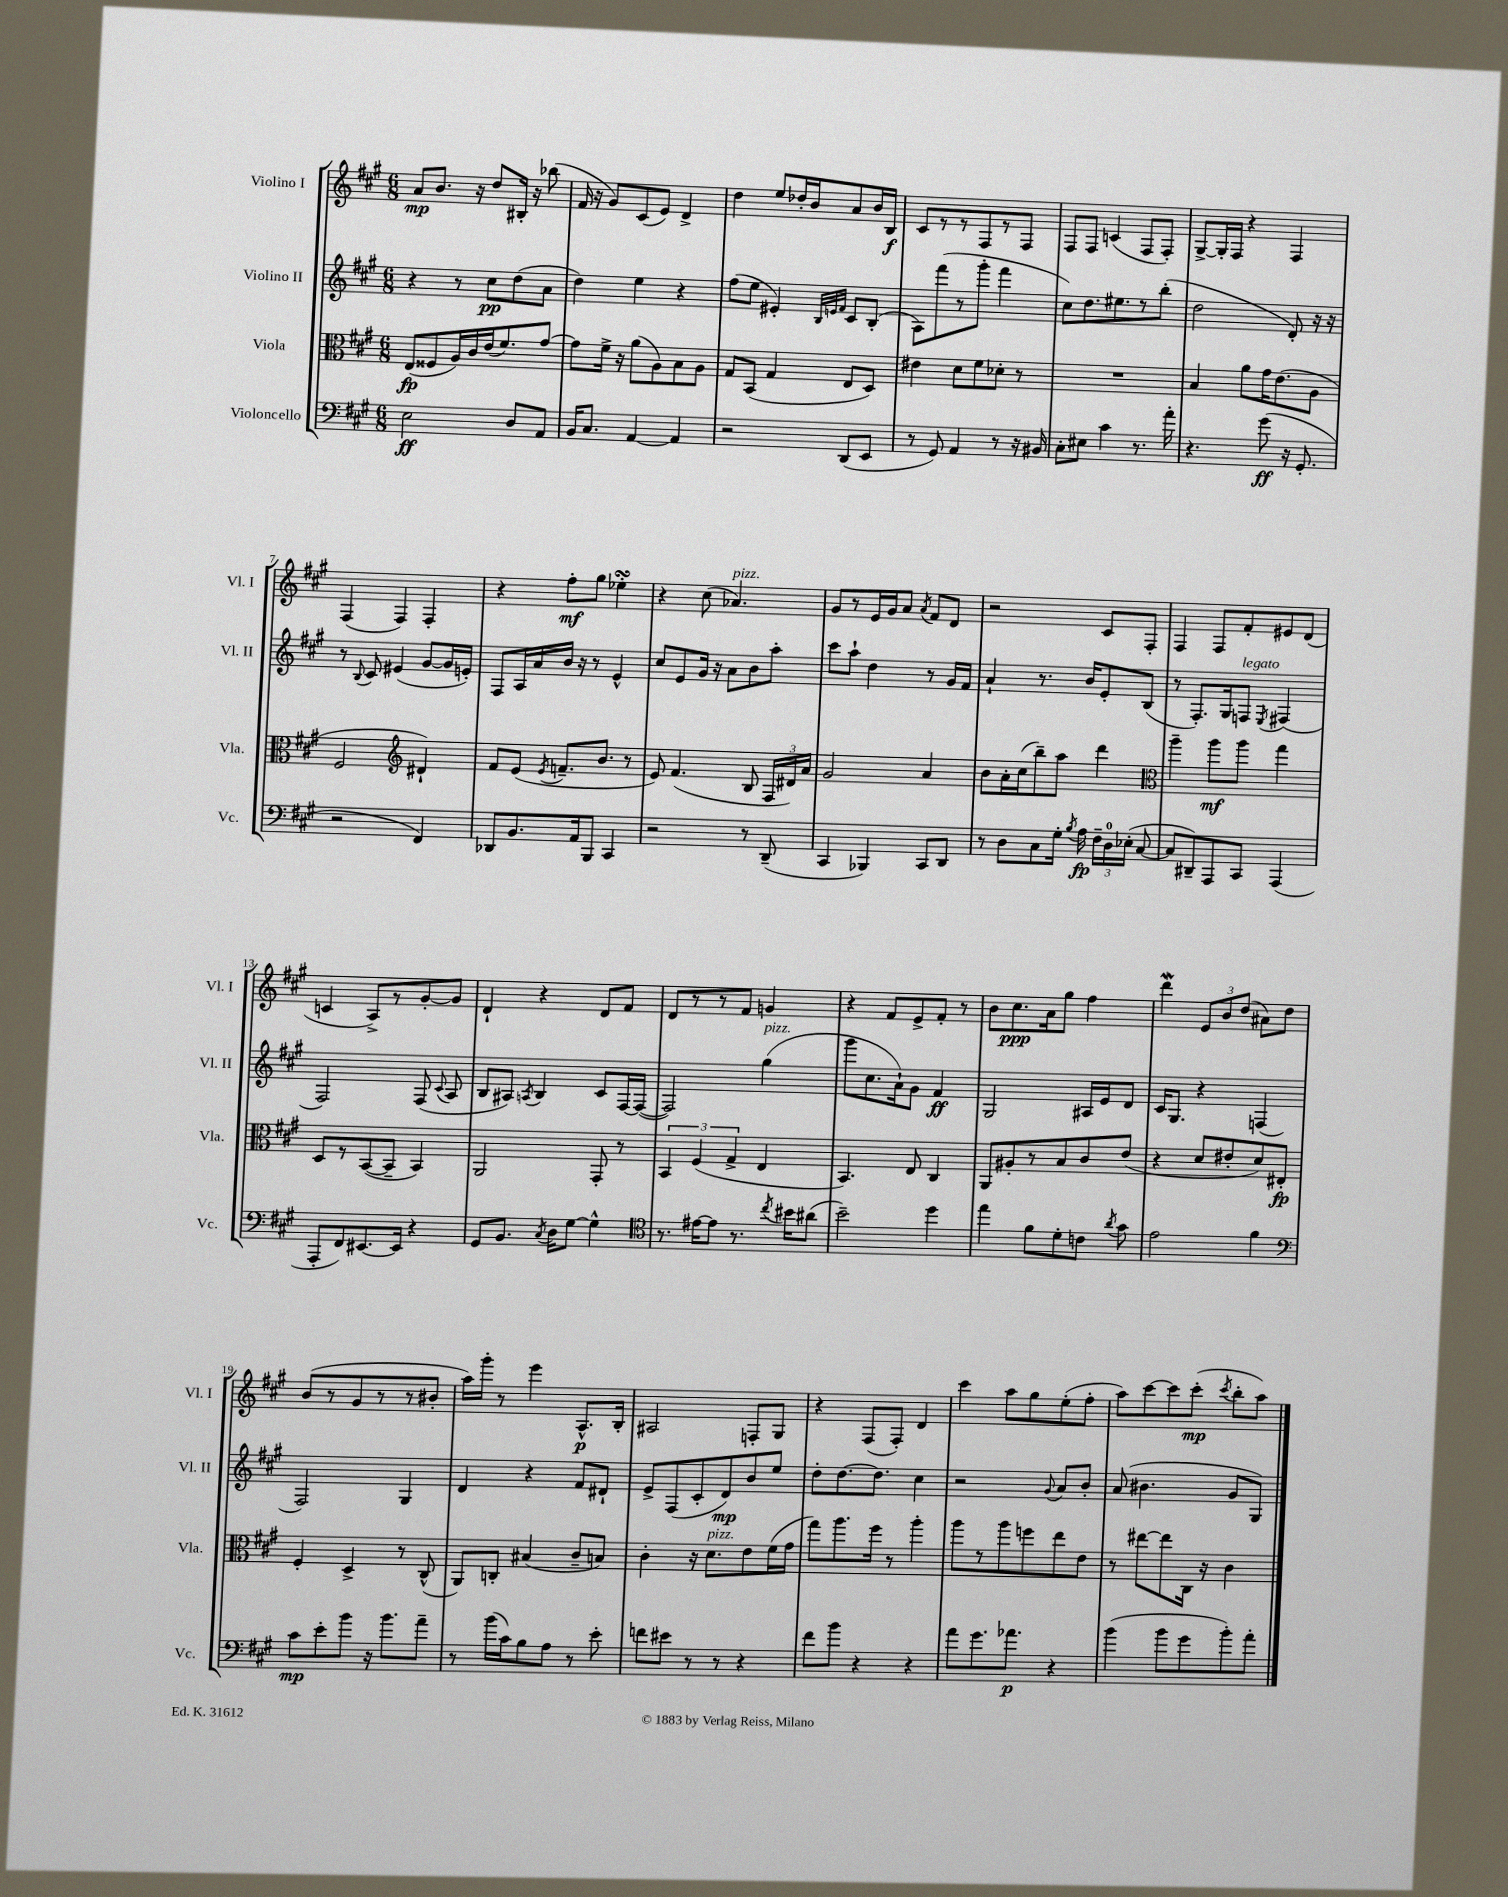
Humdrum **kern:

**kern	**kern	**kern	**kern
*staff4	*staff3	*staff2	*staff1
*clefF4	*clefC3	*clefG2	*clefG2
*k[f#c#g#]	*k[f#c#g#]	*k[f#c#g#]	*k[f#c#g#]
*M6/8	*M6/8	*M6/8	*M6/8
2E\	(8E/L	4r	8a/L
.	8F##/	.	8.b/J
.	16A/L)	8r	.
.	16c#/	.	16r
.	(16e/J	8cc#\L	8dd/L
.	8.f#/)	.	.
8D/L	.	(8dd\	16B#'/Jk
.	.	.	16r
8AA/J	[8g#/J	8a\J	(8bb-\
=	=	=	=
16BB/LK	8g#\]L	4dd\)	16f#/
8.C#/J	.	.	16r
.	16f#^\Jk	.	8g#/L)
.	16r	.	.
[4AA/	(8a\L	4ee\	(8c#/
.	8A\)	.	8e/J)
4AA/]	8B\	4r	4d^/
.	8A\J	.	.
=	=	=	=
2r	8G#/L	(8ff#\L	4dd\
.	(8BB/J	8ee\J	.
.	4G#/	4e#'/)	8ee/L
.	.	.	16dd-'/L
.	.	.	16b/J
.	.	32qqB/LLL	.
.	.	32qqe/	.
.	.	32qqf#/JJJ	.
(8DD/L	8E/L	8c#/L	8a/
8EE/J	8D/J)	(8B'/J	16b/L
.	.	.	16B/JJ
=	=	=	=
8r	4e#\	8A\L)	8c#/L
8GG#/)	.	(8fff#\	8r
4AA/	8d\L	8r	8r
.	8f#\	8ggg#'\J	8F#/
8r	8d-'\J	4fff#\	8r
16r	8r	.	8F#/J
16BB#/	.	.	.
=	=	=	=
8C#'\L	2.r	8cc#\L)	8F#/L
8E#\J	.	8.dd\	8F#/J
4c#\	.	.	(4c/
.	.	8.ee#\	.
8.r	.	8r	8F#/L
.	.	(8bb'\J	8F#'/J)
16a'\	.	.	.
=	=	=	=
4.r	4B/	2dd\	[8G#^/L
.	.	.	16G#'/]L
.	.	.	16F#/JJ
.	8a\L	.	4r
(8g#\	16g#\K	.	.
.	(8.e\	.	.
16r	.	8d'/)	4F#/
8.GG#'/	.	.	.
.	8A\J	16r	.
.	.	16r	.
=	=	=	=
2r	2F#/	8r	(4F#/
.	.	8qqB/	.
.	.	8c#/	.
.	.	(4e#/	4F#/)
*	*clefG2	*	*
4FF#/)	4d#`/)	[8g#/L	4F#'/
.	.	16g#/]L	.
.	.	16e'/JJ)	.
=	=	=	=
8DD-/L	8f#/L	8F#/L	4r
8.BB/	(8e/J	16A/L	.
.	.	16a/	.
.	8qe/	.	.
.	8.f~/L	16b/JJ	8ff#'\L
16AA/k	.	16r	.
8BBB/J	.	8r	8gg#\J
.	8.b/J	.	.
4CC#/	.	4e^^/	4ee-'\
.	8r	.	.
=	=	=	=
2r	8e/)	8cc#/L	4r
.	(4.f#/	8e/	.
.	.	16g#/Jk	(8cc#\
.	.	16r	.
.	.	8a\L	4.a-/)
8r	8B/	8b\	.
(8DD~/	24F#/LL	8aa'\J	.
.	24d#/)	.	.
.	24a/JJ	.	.
=	=	=	=
4CC#/	2g#/	8ccc#\L	8g#/L
.	.	8aa`\J	8r
4BBB-/)	.	4dd\	16e/L
.	.	.	16g#/J
.	.	.	8a/J
.	.	.	8qa/
8CC#/L	4a/	8r	8f#/L
8DD/J	.	16g#/LL	8d/J
.	.	16f#/JJ	.
=	=	=	=
8r	8b\L	4a`/	2r
8D\L	16a'\L	.	.
.	(16cc#\J	.	.
8C#\	8bb~\)	8.r	.
16G#'\Jk	8aa\J	.	.
8qB/	.	.	.
16A\	.	16b/LK	.
24F#~\LL	4ddd\	8e'/	8c#/L
24D\	.	.	.
(24E-'\JJ	.	.	.
[8C#/	.	(8B/J	8F#'/J
=	=	=	=
*	*clefC3	*	*
8C#/]L	4aa~\	8r	4F#/
8DD#~/)	.	8.F#'/L)	.
8AAA/	8aa\L	.	8F#/L
.	.	16G#/k	.
8CC#/J	8aa\J	8F/J	8f#'/
.	.	8qE/	.
(4AAA/	4gg#\	(4F#/	8e#/
.	.	.	(8d/J
=	=	=	=
8AAA'/L	8D/L	2F#/)	4c/
8FF#/)	8r	.	.
[8.EE#/	([8BB/	.	8A^/L)
.	8BB~/]J	.	8r
16EE#/]Jk	.	.	.
4r	4BB/)	(8F#/	[8g#'/
.	.	8qqc#/	.
.	.	8A/	8g#/]J
=	=	=	=
8GG#/L	2AA/	8B/L	4d`/
8.BB/J	.	8A#/J)	.
.	.	8qA/	.
.	.	4B/	4r
8qC#/	.	.	.
16D\LK	.	.	.
[8G#\J	.	.	.
4G#^^\]	8GG#'/	8c#/L	8d/L
.	8r	[16F#/L	8f#/J
.	.	(16F#/_JJ	.
=	=	=	=
*clefC4	*	*	*
8.r	6BB/	2F#/])	8d/L
.	.	.	8r
.	(6F#/	.	.
[16e#\LK	.	.	.
8e#\]J	.	.	8r
.	6G#^/	.	.
8.r	.	.	8f#/J
.	4E/	(4gg#\	4g/
8qcc#/	.	.	.
16b#\LK	.	.	.
(8a#\J	.	.	.
=	=	=	=
2b~\)	4.BB/)	8ggg#\L	4r
.	.	8.cc#\	.
.	.	.	8f#/L
.	.	16a`\k)	.
.	8E/	8g#\J	8e^/
4dd\	4C#/	4f#/	8f#'/J
.	.	.	8r
=	=	=	=
4ee\	8AA/L	2G#/	8b\L
.	8A#'/	.	8.cc#\
8f#\L	8r	.	.
.	.	.	16a\k
8d'\	8B/	.	8gg#\J
8c\J	8c#/	16A#/LL	4ff#\
.	.	16e/J	.
8qa/	.	.	.
8g#\	(8e/J	8d/J	.
=	=	=	=
2e\	4r	16c#/LK	4ddd\
.	.	8.G#/J	.
.	8d/L	4r	12e/L
.	.	.	12b/
.	8e#'/	.	.
.	.	.	(12dd/J
4f#\	8d/)	(4F/	8a#\L)
.	8E#'/J	.	8dd\J
=	=	=	=
*clefF4	*	*	*
8c#\L	4F#'/	2F#/)	(8b/L
8e'\	.	.	8r
8b\J	4D^/	.	8g#/
16r	.	.	8r
8.b\L	.	.	.
.	8r	4G#/	8r
8a~\J	(8C#^^/	.	8b#'/J
=	=	=	=
8r	8AA/L)	4d/	16aa\LL)
.	.	.	16ggg#'\JJ
(16b\LL	8C'/J	.	8r
16c#\J)	.	.	.
8B\	(4B#/	4r	4eee\
8A\J	.	.	.
8r	8c#~/L	8f#/L	8.A^^/L
8e'\	8B/J)	8d#`/J	.
.	.	.	16B'/Jk
=	=	=	=
8f\L	4c#'\	8e^/L	2A#/
8e#\J	.	(8F#/	.
8r	16r	8c#'/	.
.	8.d\L	.	.
8r	.	8d/)	.
4r	8e\	8b/	8F'/L
.	(16f#\L	8ee/J	8G#/J
.	16g#\JJ	.	.
=	=	=	=
8f#\L	8gg#\L)	8dd'\L	4r
8b\J	8.aa\	[8.dd\	.
4r	.	.	(8F#/L
.	16ff#\Jk	8.dd\]J	.
.	8r	.	8F#'/J)
4r	4aa'\	4cc#\	4d/
=	=	=	=
8a\L	8aa\L	2r	4ccc#\
8.g#\	8r	.	.
.	8aa\	.	8aa\L
8.a-\J	.	.	.
.	8ff\	.	8gg#\
.	.	8qqg#/	.
4r	8ee\	8a/L	(8ee'\
.	8e\J	8b'/J	8ff#'\J
=	=	=	=
(4b\	8r	(8a/	8aa\L)
.	[8ee#\L	4.b#\	[8ccc#\
8b\L	8ee#\]	.	8ccc#\]
8g#\	16C#\Jk	.	(8ccc#'\J
.	16r	.	.
.	.	.	8qccc#/
8b'\)	4c#\	8g#/L	8bb'\L
8a'\J	.	8G#/J)	8aa\J)
==	==	==	==
*-	*-	*-	*-
